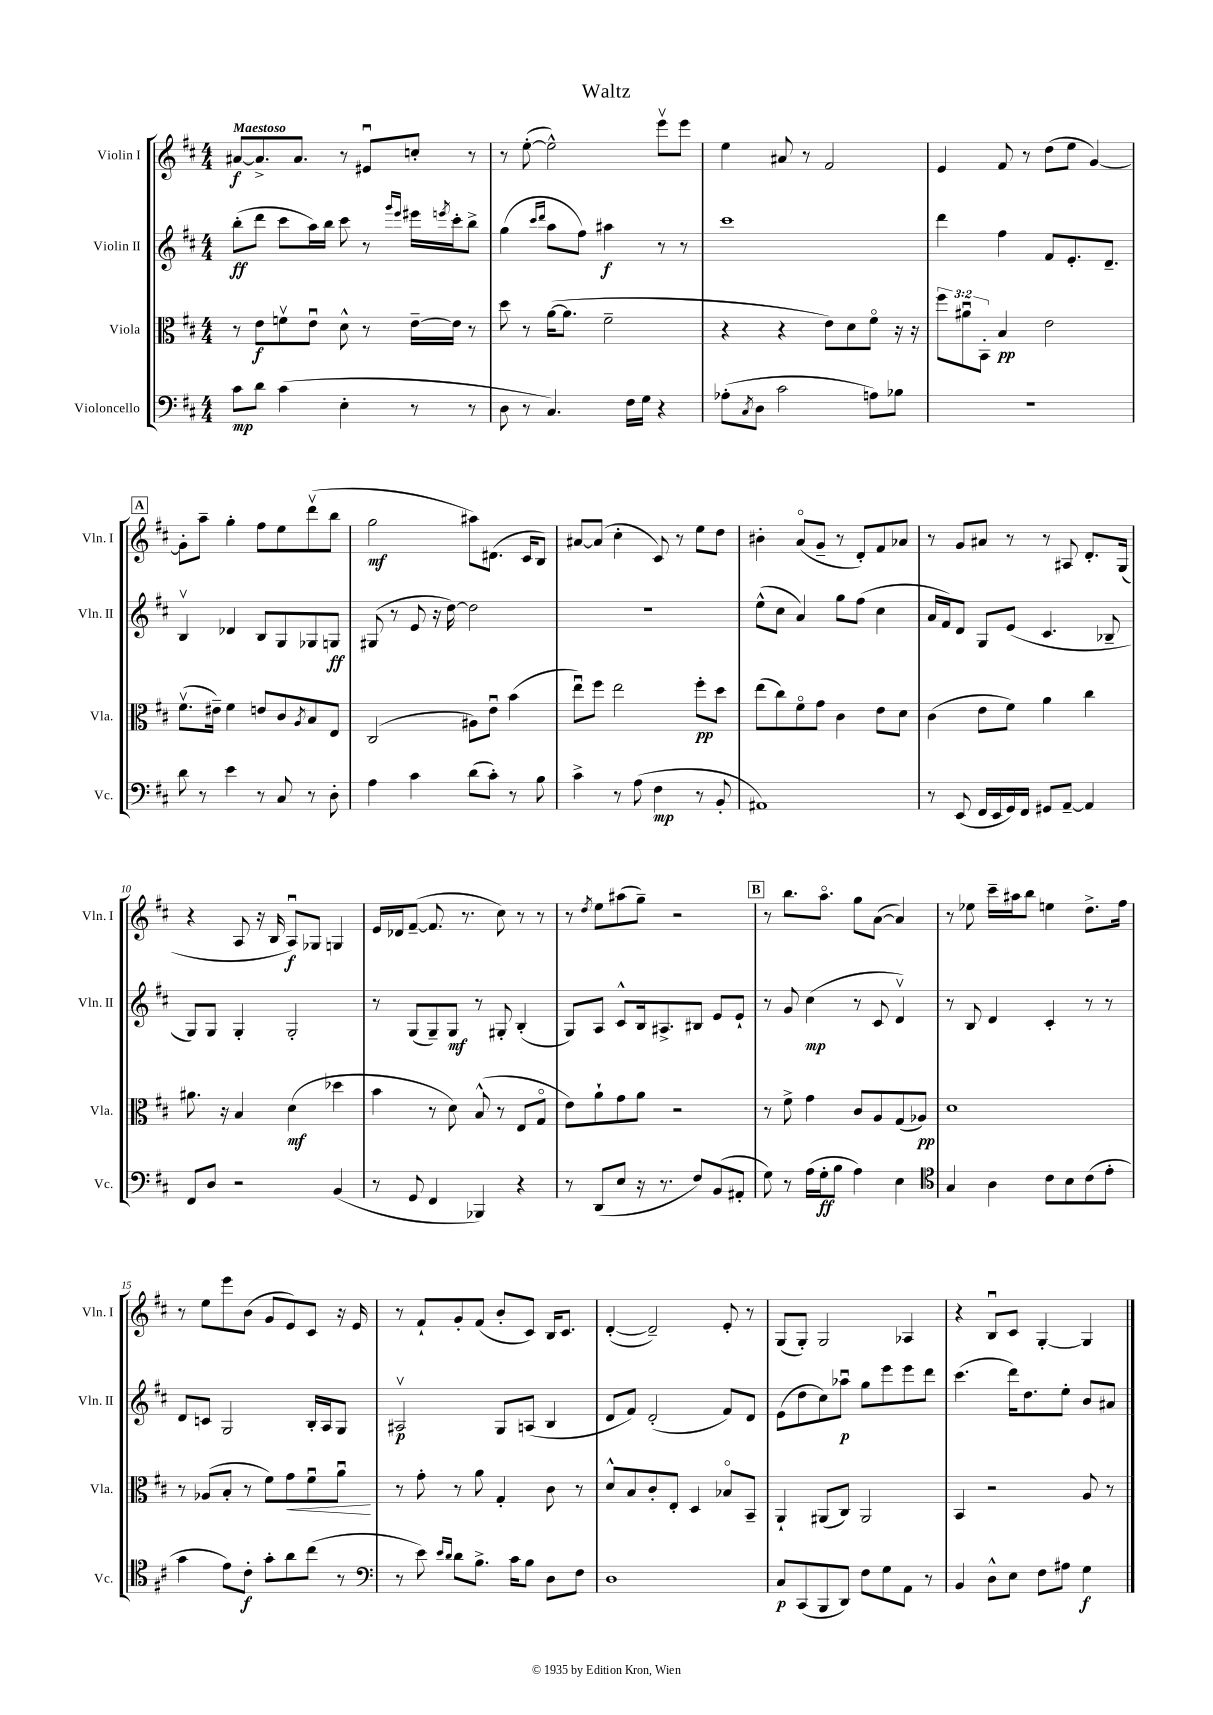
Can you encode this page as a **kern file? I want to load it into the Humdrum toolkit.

**kern	**kern	**kern	**kern
*staff4	*staff3	*staff2	*staff1
*clefF4	*clefC3	*clefG2	*clefG2
*k[f#c#]	*k[f#c#]	*k[f#c#]	*k[f#c#]
*M4/4	*M4/4	*M4/4	*M4/4
8c#	8r	(8bb'	[8a#
8d	8e	8ddd	8.a#^]
(4c#	8fv	8ccc#	.
.	.	.	8.a#
.	8eu	16aa)	.
.	.	16bb	.
4E'	8d^^	8ccc#	8r
.	8r	8r	8e#u
.	.	16qqggg	.
.	.	16qqeee	.
8r	[16e~	16eee#	8cc'
.	.	8qeee	.
.	16e]	16ccc#'	.
8r	8r	8bb^	8r
=	=	=	=
8D	8dd	(4gg	8r
8r	8r	.	([8ee'
.	.	16qqccc#	.
.	.	16qqddd	.
4.C#)	([16a	8aa	2ee^^])
.	8.a]	.	.
.	.	8ff#)	.
.	2f#~	4aa#	.
16F#	.	.	.
16G	.	.	.
4r	.	8r	8eeev
.	.	8r	8eee
=	=	=	=
(8A-'	4r	1ccc#	4ee
8qC#	.	.	.
8D	.	.	.
2c#	4r	.	8a#
.	.	.	8r
.	8e)	.	2f#
.	8d	.	.
8A)	8f#o	.	.
8B-	16r	.	.
.	16r	.	.
=	=	=	=
1r	12ff#	4ddd	4e
.	12a#u	.	.
.	12BB'	.	.
.	4B	4ff#	8f#
.	.	.	8r
.	2e	8f#	(8dd
.	.	8.e'	8ee
.	.	.	[4g)
.	.	8.d~	.
=	=	=	=
8d	(8.f#v	4Bv	8g']
8r	.	.	8aa~
.	16e#~)	.	.
4e	4f#	4d-	4gg'
8r	8e	8B	8ff#
8C#	8c#	8G	8ee
.	8qA	.	.
8r	8B	8G-	(8dddv
8D'	8E	8G	8bb
=	=	=	=
4A	(2C#	(8G#	2gg
.	.	8r	.
4c#	.	8e	.
.	.	16r	.
.	.	[16dd)	.
(8d	8A#)	2dd]	8aa#)
8c#')	8eu	.	(8.d#
8r	(4b	.	.
.	.	.	16c#
8B	.	.	8B)
=	=	=	=
4c#^	8eeu)	1r	[8a#
.	8ff#	.	(8a#]
8r	2ee	.	4cc#'
(8A	.	.	.
4F#	.	.	8c#)
.	.	.	8r
8r	8ff#'	.	8ee
8BB'	8dd	.	8dd
=	=	=	=
1AA#)	(8ee	(8ee^^	4b#'
.	8cc#)	8cc#	.
.	8f#o	4a)	(8ao
.	8g	.	8g~
.	4c#	8gg	8r
.	.	(8ff#	8d')
.	8e	4cc#	8f#
.	8d	.	8a-
=	=	=	=
8r	(4c#	16a	8r
.	.	16f#)	.
(8EE	.	8d	8g
16FF#	8e	8G	8a#
16EE	.	.	.
16GG)	8f#)	(8e	8r
16FF#	.	.	.
8GG#	4a	4.c#	8r
[8AA~	.	.	8A#
4AA]	4cc#	.	8.d'
.	.	8B-~	.
.	.	.	(16G
=	=	=	=
8FF#	8.a#	8G)	4r
8D	.	8G	.
.	16r	.	.
2r	4B	4G'	8A
.	.	.	16r
.	.	.	16B
.	(4d	2G'	8Au)
.	.	.	8G-
(4BB	4dd-	.	4G
=	=	=	=
8r	4b	8r	16e
.	.	.	16d-
8GG	.	(8G	([8f#~
4FF#	8r	8G~)	8.f#]
.	8d)	8G	.
.	.	.	8.r
4BBB-)	(8B^^	8r	.
.	8r	8G#'	8cc#)
4r	8E	(4B'	8r
.	8Go	.	8r
=	=	=	=
8r	8e)	8G)	8r
.	.	.	8qdd
(8DD	8a`	8A	8ee
8E	8g	8c#^^	(8aa#
16r	8a	16B	8gg~)
8.r	.	8.A#^	.
.	2r	.	2r
8F#)	.	8B#	.
(8BB	.	8e	.
8AA#'	.	8e`	.
=	=	=	=
8G)	8r	8r	8r
8r	8f#^	8g	8.bb
(16A	4g	(4cc#	.
16G'	.	.	8.aao
8B	.	.	.
4A)	8c#	8r	8gg
.	8A	8c#	([8a
4E	(8G	4dv)	4a])
.	8A-)	.	.
=	=	=	=
*clefC4	*	*	*
4G	1d	8r	8r
.	.	8B	8ee-
4A	.	4d	16ccc#~
.	.	.	16aa#
.	.	.	8bb
8c#	.	4c#'	4ee
8B	.	.	.
(8c#	.	8r	8.dd^
8e'	.	8r	.
.	.	.	16ff#
=	=	=	=
4g	8r	8d	8r
.	(8A-	8c	8ee
8e)	8B'	2G	8eee
8c#'	8r	.	(8b
8g'	8f#)	.	8g
8a	8g	.	8e)
(8cc#	8f#u	16B'	8c#
.	.	16A	.
8r	8au	8G	16r
.	.	.	16e
=	=	=	=
*clefF4	*	*	*
8r	8r	2A#v	8r
8e)	8g'	.	8f#`
16qqe	.	.	.
16qqd	.	.	.
8d	8r	.	8g'
8.B^	8a	.	(8f#
.	4G'	8G	8b'
16c#	.	.	.
8B	.	(8A	8c#)
8D	8c#	4B	16B
.	.	.	8.c#
8F#	8r	.	.
=	=	=	=
1D	8d^^	8d	([4d'
.	8B	8f#)	.
.	8c#'	(2d'	2d~])
.	8E'	.	.
.	4D	.	.
.	8B-o	8f#)	8e'
.	8BB~	8d	8r
=	=	=	=
8C#	4AA`	(8e	(8G
(8CC#	.	8dd	8G')
8BBB	(8AA#	8cc#)	2G
8DD)	8C#)	8aa-u	.
8F#	2AA#	8gg	.
8G	.	8eee	.
8AA	.	8eee	4A-
8r	.	8ddd	.
=	=	=	=
4BB	4BB	(4.ccc#	4r
8D^^	2r	.	8Bu
8E	.	16ddd)	8c#
.	.	8.dd	.
8F#	.	.	[4G'
8A#	.	8ee'	.
4G	8A	8b	4G]
.	8r	8a#	.
==	==	==	==
*-	*-	*-	*-
